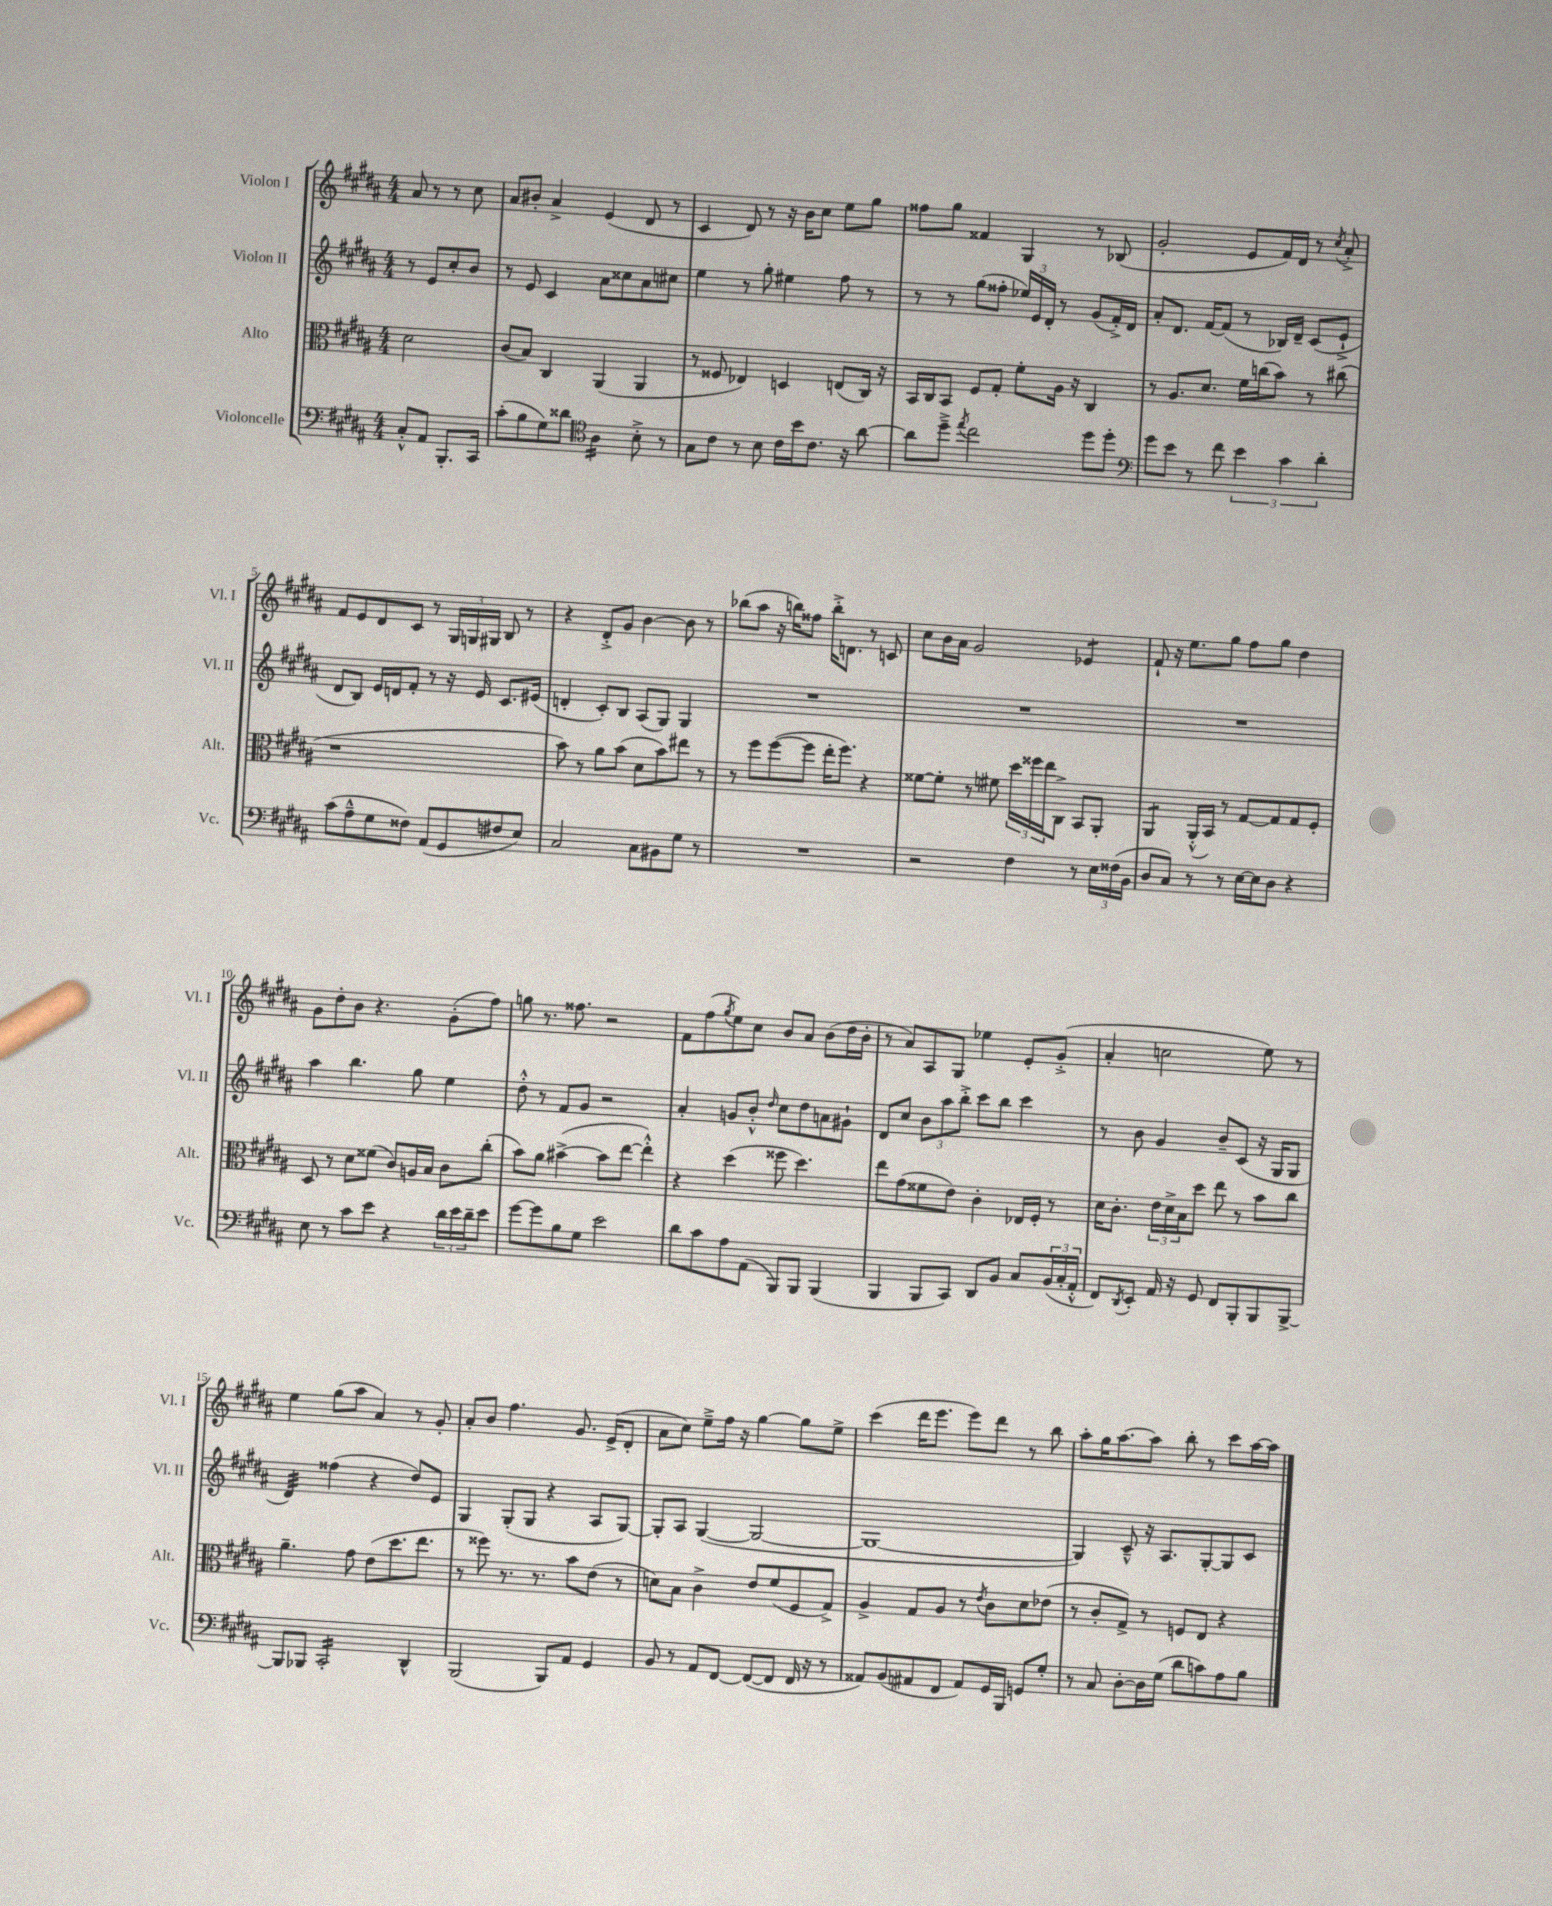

**kern	**kern	**kern	**kern
*staff4	*staff3	*staff2	*staff1
*clefF4	*clefC3	*clefG2	*clefG2
*k[f#c#g#d#a#]	*k[f#c#g#d#a#]	*k[f#c#g#d#a#]	*k[f#c#g#d#a#]
*M4/4	*M4/4	*M4/4	*M4/4
8C#'^^	2d#	8r	8a#
8AA#	.	8e	8r
8.BBB'	.	8cc#'	8r
.	.	8b	8cc#
16CC#	.	.	.
=	=	=	=
(8c#'	(8c#	8r	8a#
8B	8B)	8e	8b#'
8G#)	4C#	4c#	4a#^
8d##	.	.	.
*clefC4	*	*	*
4A#	(4AA#	8a#	(4e
.	.	8cc##	.
8B'^	4AA#	8a#	8d#
8r	.	8cc#	8r
=	=	=	=
8G#	8r	4ee	4c#
8c#	8F##	.	.
8r	4E-)	8r	8d#)
8B	.	8gg#'	8r
16c#	4D	4ee#	16r
16b	.	.	16b
8.c#	.	.	8cc#
.	(8E	8ff#	8ee
16r	.	.	.
[8a#	16C#)	8r	8gg#
.	16r	.	.
=	=	=	=
8a#]	16BB	8r	8ff##
.	16C#	.	.
8dd#~^	8BB	8r	8gg#
8qee	.	.	.
2cc#	8F#	(8gg#	4f##
.	8G#'	8ff##'	.
.	8f#'	24ee-)	4G#
.	.	24e	.
.	.	24d#'	.
.	16A#	8r	.
.	16r	.	.
8dd#	4C#	(8g#	8r
8dd#'	.	16f#'^)	(8B-
.	.	16d#	.
=	=	=	=
*clefF4	*	*	*
8g#	8r	8a#'	2g#'
8e	8.A#	8.d#	.
8r	.	.	.
.	8.d#	[16f#	.
8f#	.	(8f#]	.
6e	16f#	8r	8e
.	(16cc	.	.
.	8b)	16B-)	16f#)
6c#	.	.	.
.	.	16d#~	16d#
.	8r	(8c#	8r
6d#'	.	.	.
.	.	.	8qcc#
.	(8cc#	8e`^	8a#'^
=	=	=	=
(8c#	1r	8d#	8f#
8A#~^^	.	8B)	8e
8G#	.	16e	8d#
.	.	16d	.
8F##)	.	8f#'	8c#
(8AA#	.	8r	8r
8GG#	.	16r	24G#
.	.	.	24G
.	.	16e	.
.	.	.	24G#
8F#	.	8.c#	8B
8E)	.	.	8r
.	.	(16e#	.
=	=	=	=
2C#	8b)	4d'	4r
.	8r	.	.
.	8a#	8c#')	8d#'^
.	(8b	8B	8g#
8C#	8d#	(8A#	[4b
8BB#	8b)	8G#)	.
8G#	8ee#	4G#	8b]
8r	8r	.	8r
=	=	=	=
1r	8r	1r	(8bb-
.	8ff#	.	8aa#
.	([8ff#	.	16r
.	.	.	16bb)
.	8ff#]	.	8ff##
.	16ee'	.	16bb'^
.	8.ff#)	.	8.d
.	4r	.	8r
.	.	.	8c
=	=	=	=
2r	[8f##	1r	8cc#
.	8f##']	.	16b
.	.	.	16a#
.	8r	.	2g#
.	8f#	.	.
4F#	24dd#	.	.
.	24ff##	.	.
.	24ee	.	.
.	8C#^	.	.
8r	8BB	.	4e-
24E	8AA#'	.	.
(24F##	.	.	.
24BB	.	.	.
=	=	=	=
8D#	4AA#	1r	8f#`
8C#)	.	.	16r
.	.	.	8.ee
8r	(16AA#'^^	.	.
.	16BB)	.	.
8r	8r	.	8gg#
[16E	[8G#	.	8ff#
16E]	.	.	.
8D#	8G#]	.	8gg#
4r	8G#	.	4dd#
.	8F#'	.	.
=	=	=	=
8E	8D#	4aa#	8g#
8r	8r	.	8dd#'
8c#	8d#	4.bb	8b
8e	(8f##	.	4.r
4r	8c#)	.	.
.	16A	8gg#	.
.	16B	.	.
24d#	8c#	4ee	(8g#'
24e	.	.	.
24d#~	.	.	.
8e	(8cc#'	.	8ff#)
=	=	=	=
[8g#	8b)	8dd#'^^	8gg
8g#]	8a#	8r	8.r
8B	([4b#^	8f#	.
.	.	.	8.ff##
8G#	.	8g#	.
2e	8b#]	2r	2r
.	[8ee	.	.
.	4ee'^^])	.	.
=	=	=	=
8d#	4r	4a#'	8f#
8c#	.	.	(8ff#
.	.	.	8qgg#
8A#	(4dd#	8g	8ee)
(8AA#	.	8b'^^	8cc#
.	.	16qqdd#	.
8BBB)	8ff##	8cc#	8b
8BBB	4.dd#)	8dd#	8a#
(4BBB	.	8a	(8b
.	.	8g#`	16dd#
.	.	.	16b'
=	=	=	=
4BBB	8ee	8d#	8r
.	(8g#	8cc#	8a#)
8BBB	8f##	12b	8A#
.	.	12aa#	.
8CC#)	8e)	.	8G#
.	.	12bb'^	.
8DD#	4c#'	8ccc#	4ee-
8BB	.	8bb	.
8C#	16E-	4ccc#	8e'
.	16F#'	.	.
(24BB	8r	.	(8g#'^
24C#'	.	.	.
24AA#'^^	.	.	.
=	=	=	=
8FF#)	16d#	8r	4a#'
.	8.c#'	.	.
8qDD#	.	.	.
8EE'	.	8b	.
16AA#	24e	4g#	2cc
.	24d#^	.	.
16r	.	.	.
.	24B	.	.
8GG#	8dd#	.	.
8FF#	8ee	8b~	.
8BBB'	8r	(8c#	.
8BBB	8b	16r	8ee)
.	.	16G#	.
[8BBB^	8cc#	8G#	8r
=	=	=	=
8BBB]	4.a#~	4d#)	4ee
8BBB-	.	.	.
2CC#'	.	(4ff##	(8gg#
.	8g#	.	8aa#
.	(8e	4r	4a#)
.	8.dd#	.	.
4DD#^^	.	8dd#)	8r
.	8.ee	.	.
.	.	8e	8g#'
=	=	=	=
(2BBB	8r	4G#	8a#'
.	8ff##)	.	8b
.	8.r	(8G#'	4.ff#
.	.	8G#	.
.	8.r	.	.
8BBB)	.	4r	.
8AA#	8b	.	8.g#
4GG#	(8e	8A#	.
.	.	.	(16e^
.	8r	[8G#)	8d#'
=	=	=	=
8BB	8d)	8G#']	8a#
8r	8B	8A#	8cc#)
8AA#	4c#^	([4G#	8ee~^
[8FF#	.	.	16ff#
.	.	.	16r
(8FF#_	8e	2G#_	[4gg#
8FF#]	(8f#	.	.
16FF#	8F#	.	8gg#]
16r	.	.	.
8r	8G#^)	.	8ee^
=	=	=	=
8AA##)	4A#^	1G#_	(4ccc#
(8BB	.	.	.
8AA#	8G#	.	16ddd#
.	.	.	8.eee
8FF#	8A#	.	.
8AA#)	8r	.	8eee)
.	8qe	.	.
16GG#	8c#	.	8ddd#
16BBB	.	.	.
8GG	8d#	.	8r
8G#'	(8e-	.	8bb
=	=	=	=
8r	8r	4G#])	8aa#'
8C#	8c#'	.	16gg#
.	.	.	[8.aa#
[8D#'	8G#^)	8c#~^^	.
16D#]	8r	16r	8aa#]
(16G#	.	8.A#	.
8d#	8F	.	8bb'
8c)	8E	[8G#'	8r
8A#	4r	8G#]	8ccc#
8B	.	8c#	[16aa#
.	.	.	16aa#]
==	==	==	==
*-	*-	*-	*-
